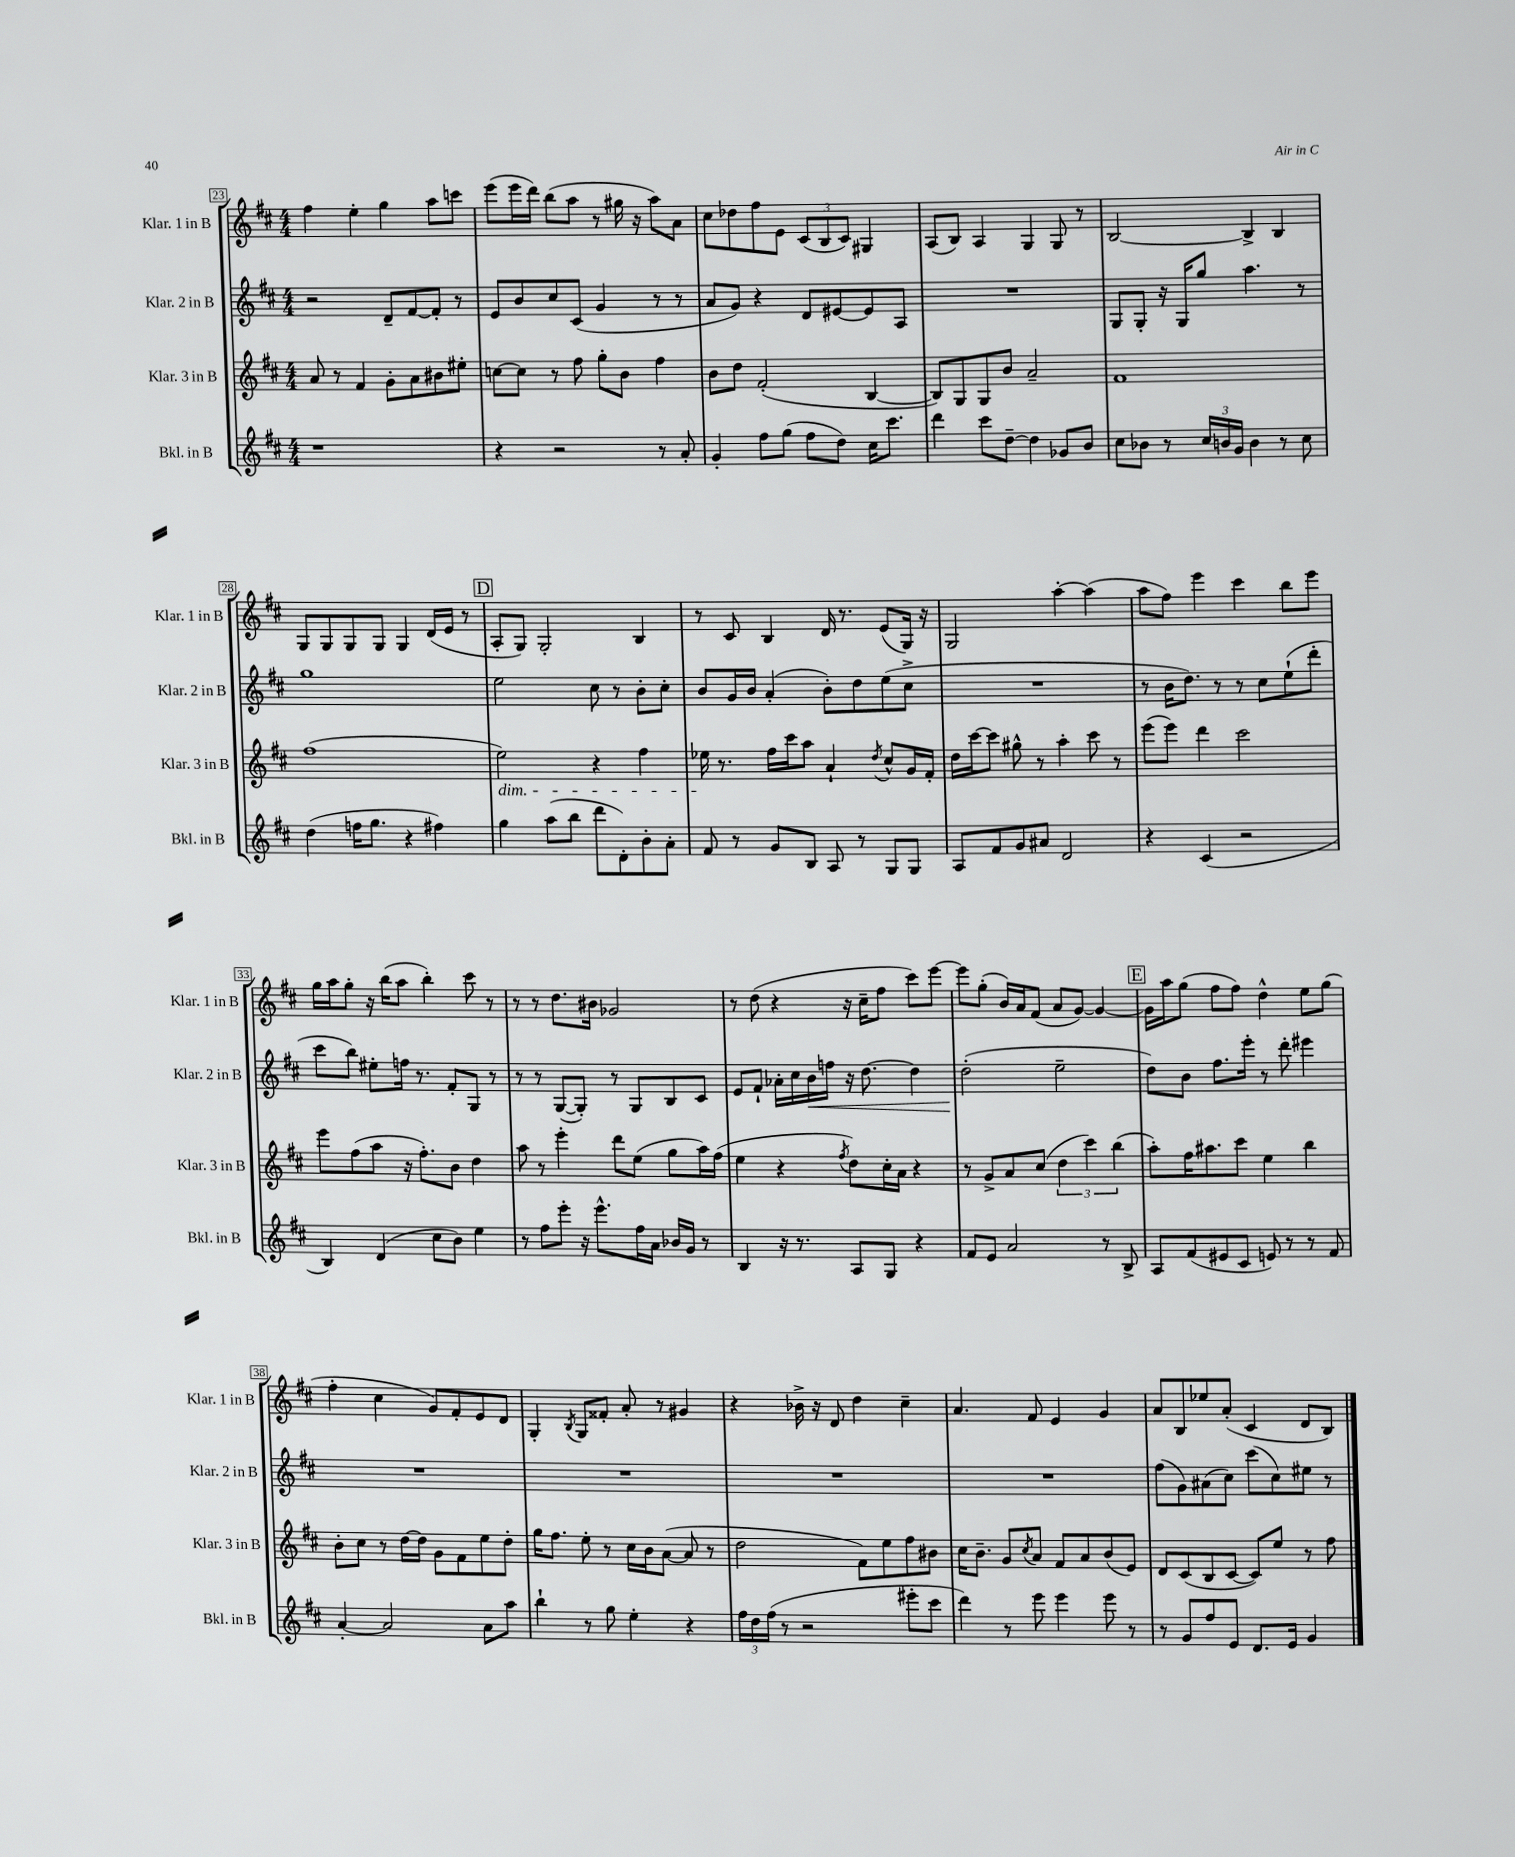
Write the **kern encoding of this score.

**kern	**kern	**kern	**kern
*staff4	*staff3	*staff2	*staff1
*clefG2	*clefG2	*clefG2	*clefG2
*k[f#c#]	*k[f#c#]	*k[f#c#]	*k[f#c#]
*M4/4	*M4/4	*M4/4	*M4/4
1r	8a	2r	4ff#
.	8r	.	.
.	4f#	.	4ee'
.	8g'	8d~	4gg
.	8a	[8f#	.
.	8b#	8f#']	8aa
.	8ee#'	8r	8ccc
=	=	=	=
4r	[8cc	8e	(8eee
.	8cc]	8b	16eee
.	.	.	16ddd)
2r	8r	8cc#	(8bb
.	8ff#	(8c#	8aa
.	8gg'	4g	8r
.	8b	.	16gg#
.	.	.	16r
8r	4ff#	8r	8aa)
8a'	.	8r	8a
=	=	=	=
4g'	8b	8a	8cc#
.	8dd	8g)	8dd-
8ff#	(2f#'	4r	8ff#
(8gg	.	.	8e
8ff#	.	8d	(12c#
.	.	.	12B
8dd)	.	[8e#	.
.	.	.	12c#)
16cc#	[4B	8e#]	4G#
8.ccc#	.	.	.
.	.	8A	.
=	=	=	=
4ddd	8B])	1r	(8A
.	8G	.	8B)
8ccc#	8G	.	4A
[8dd~	8b	.	.
4dd]	2a~	.	4G
8g-	.	.	8G
8b	.	.	8r
=	=	=	=
8cc#	1f#	8G	[2B
8b-	.	8G'	.
8r	.	16r	.
.	.	16G	.
24cc#	.	8gg	.
24b	.	.	.
24g	.	.	.
4b	.	4.aa	4B^]
8r	.	.	4B
8cc#	.	8r	.
=	=	=	=
(4dd	(1ff#	1gg	8G
.	.	.	8G
16ff	.	.	8G
8.gg	.	.	.
.	.	.	8G
4r	.	.	4G
4ff#)	.	.	(16d
.	.	.	16e
.	.	.	8r
=	=	=	=
4gg	2ee)	2ee	8A'
.	.	.	8G)
(8aa	.	.	2G'
8bb	.	.	.
8ddd	4r	8cc#	.
8d')	.	8r	.
8b'	4ff#	8b'	4B
8a'	.	8cc#'	.
=	=	=	=
8f#	16ee-	8b	8r
.	8.r	.	.
8r	.	16g	8c#
.	.	16b	.
8g	16ff#	(4a'	4B
.	16ccc#	.	.
8B	8aa	.	.
8A	4a`	8b')	16d
.	.	.	8.r
8r	.	8dd	.
.	8qdd	.	.
8G	8cc#^^	(8ee	(8e
8G	16g	8cc#^	16G)
.	16f#'	.	16r
=	=	=	=
8A	16dd	1r	2G
.	[16ccc#	.	.
8f#	8ccc#]	.	.
8g	8gg#^^	.	.
8a#	8r	.	.
2d	4aa'	.	[4aa'
.	8ccc#	.	(4aa]
.	8r	.	.
=	=	=	=
4r	(8eee	8r	8aa
.	8eee)	16b	8ff#)
.	.	8.dd)	.
(4c#	4ddd	.	4eee
.	.	8r	.
2r	2ccc#	8r	4ccc#
.	.	8cc#	.
.	.	(8ee`	8bb
.	.	8ddd'	8eee
=	=	=	=
4B)	8eee	8ccc#	16gg
.	.	.	16aa
.	(8ff#	8bb)	8gg'
(4d	8aa	8ee#'	16r
.	.	.	(16bb
.	16r	16ff	8aa
.	8.ff#')	8.r	.
8cc#	.	.	4bb')
8b)	8b	8f#'	.
4ee	4dd	8G	8ccc#
.	.	8r	8r
=	=	=	=
8r	8aa	8r	8r
8ff#	8r	8r	8r
8eee'	4eee'	([8G	8.dd
16r	.	8G'])	.
8.eee^^	.	.	16b#
.	8ddd	8r	2g-
16ff#	(8ee	8G	.
16a	.	.	.
16b-	8gg	8B	.
16g	.	.	.
8r	16aa)	8c#	.
.	(16ff#	.	.
=	=	=	=
4B	4ee	8e	8r
.	.	8f#`	(8dd
16r	4r	16a-'	4r
8.r	.	16cc#	.
.	.	16b	.
.	.	16ff	.
.	8qff#	.	.
8A	8dd)	16r	16r
.	.	[8.dd	16cc#~
8G	16cc#'	.	8ff#
.	16a	.	.
4r	4r	4dd]	8ccc#)
.	.	.	[8eee
=	=	=	=
8f#	8r	(2dd'	8eee]
8e	8g^	.	(8gg'
2a	8a	.	16b)
.	.	.	16a
.	(8cc#	.	(8f#
.	6dd	2ee~	8a
.	.	.	[8g)
.	6ccc#)	.	.
8r	.	.	4g_
.	(6bb	.	.
8B^	.	.	.
=	=	=	=
8A	8aa')	8dd)	16g]
.	.	.	16aa
(8f#	16ff#	8b	(8gg
.	8.aa#	.	.
8e#	.	8.ff#	8ff#
8c#	8ccc#	.	8ff#)
.	.	16eee'	.
8e)	4ee	8r	4dd^^
8r	.	8ddd'	.
8r	4bb	4eee#	8ee
8f#	.	.	(8gg
=	=	=	=
[4a'	8b'	1r	4ff#'
.	8cc#	.	.
2a]	8r	.	4cc#
.	[16dd	.	.
.	16dd]	.	.
.	8g	.	8g)
.	8f#	.	8f#'
8a	8ee	.	8e
8aa	8dd'	.	8d
=	=	=	=
4bb`	16gg	1r	4G'
.	8.ff#	.	.
.	.	.	8qB
8r	8ee'	.	8G
8gg	8r	.	8f##'
4ee'	16cc#	.	8a'
.	16b	.	.
.	([8a	.	8r
4r	8a]	.	4g#
.	8r	.	.
=	=	=	=
24ff#	2dd	1r	4r
24dd	.	.	.
(24ff#	.	.	.
8r	.	.	.
2r	.	.	16b-^
.	.	.	16r
.	.	.	8d
.	8f#)	.	4dd
.	8ee	.	.
8eee#'	8ff#	.	4cc#~
8ccc#	8b#	.	.
=	=	=	=
4ddd)	16cc#	1r	4.a
.	8.b~	.	.
8r	8g	.	.
.	8qcc#	.	.
8eee	8a	.	8f#
4eee	8f#	.	4e
.	8a	.	.
8eee	(8b	.	4g
8r	8e)	.	.
=	=	=	=
8r	8d	(8ff#	8a
8g	(8c#	8g)	8B
8ff#	8B	(8a#	8ee-
8e	[8c#	8cc#)	(8a'
8.d	8c#])	(8ccc#	4c#
.	8ee	8cc#)	.
16e	.	.	.
4g	8r	8ee#	8d
.	8ff#	8r	8B)
==	==	==	==
*-	*-	*-	*-
